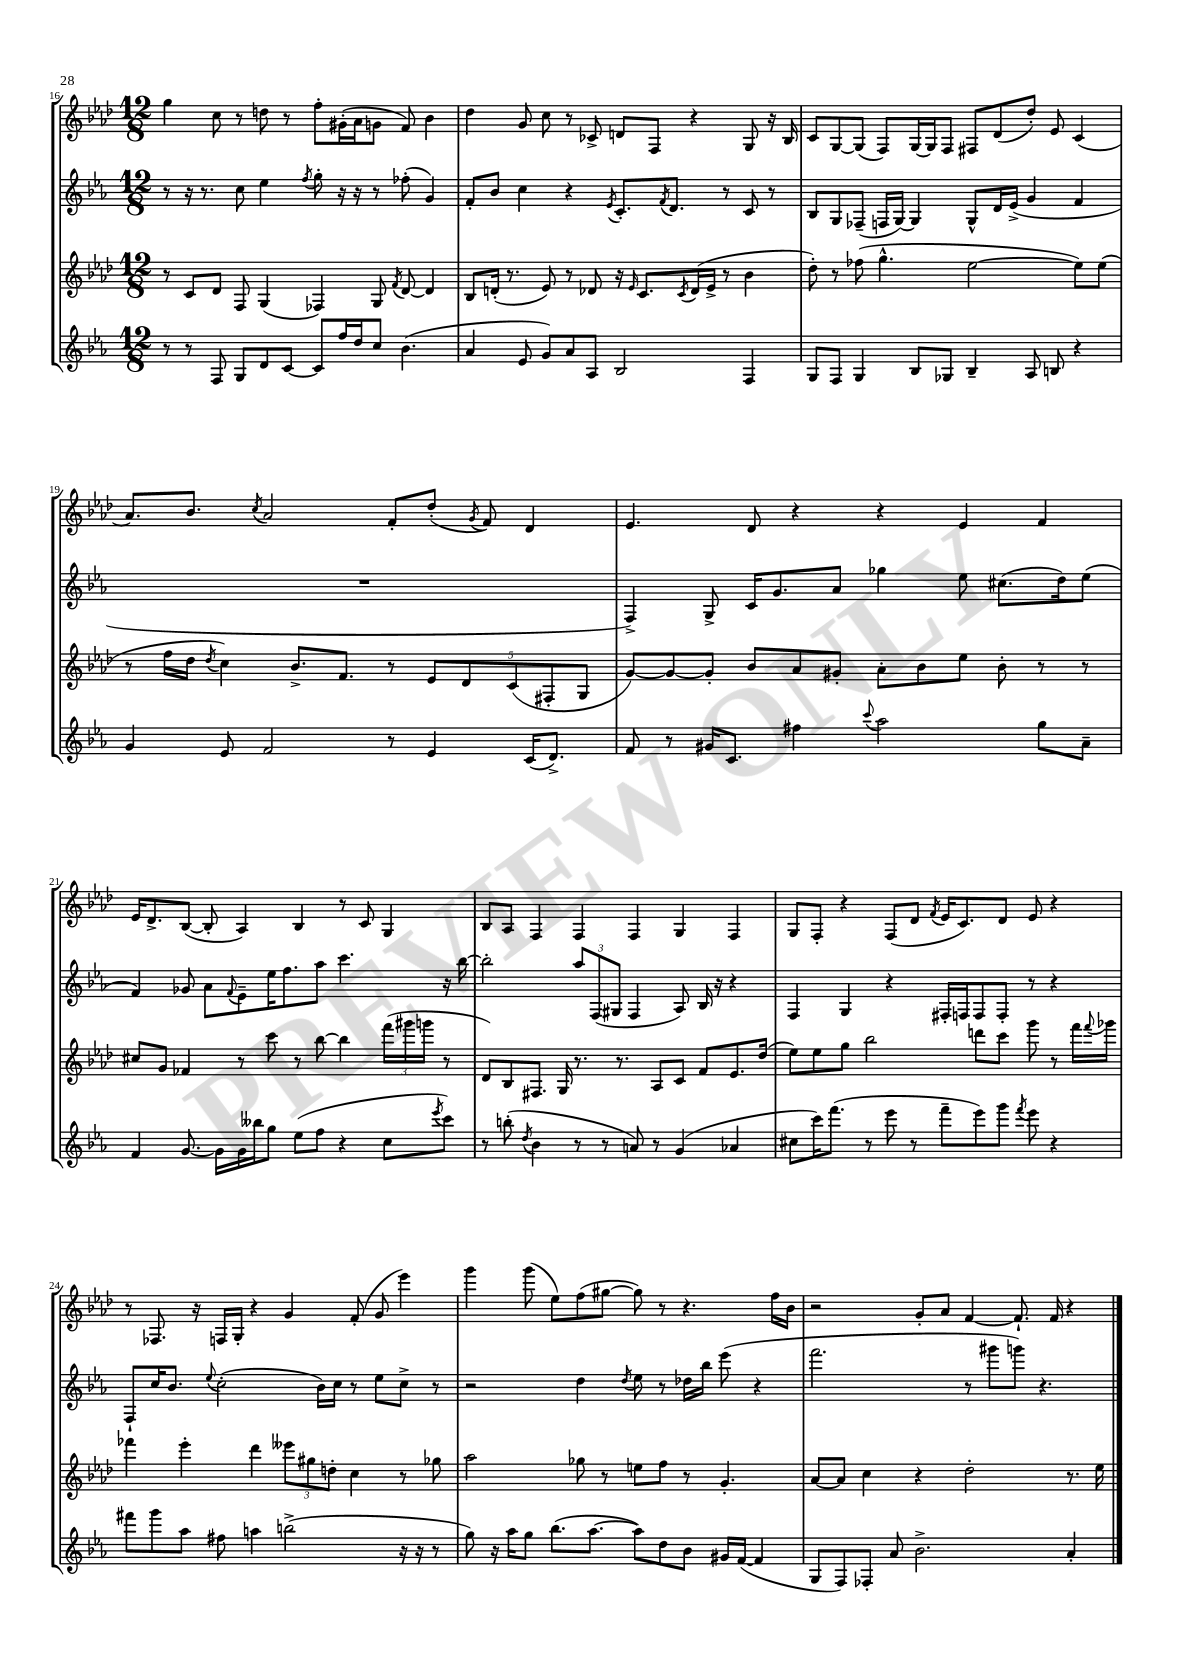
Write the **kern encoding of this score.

**kern	**kern	**kern	**kern
*staff4	*staff3	*staff2	*staff1
*clefG2	*clefG2	*clefG2	*clefG2
*k[b-e-a-]	*k[b-e-a-d-]	*k[b-e-a-]	*k[b-e-a-d-]
*M12/8	*M12/8	*M12/8	*M12/8
8r	8r	8r	4gg\
8r	8c/L	16r	.
.	.	8.r	.
8F/	8d-/J	.	8cc\
8G/L	8F/	8cc\	8r
8d/	(4G/	4ee-\	8dd\
[8c/J	.	.	8r
.	.	8qff/	.
8c/]L	4F-/)	8gg'\	8ff'\L
16ff/L	.	16r	(16g#'\L
16dd/J	.	16r	16a-\J
8cc/J	8G/	8r	8g\J
.	8qf/	.	.
(4.b-\	[8d-/	(8ff-'\	8f/)
.	4d-/]	4g/)	4b-\
=	=	=	=
4a-/	8B-/L	8f'/L	4dd-\
.	(16d'/Jk	8b-/J	.
.	8.r	.	.
8e-/	.	4cc\	8g/
8g/L)	8e-/)	.	8cc\
8a-/	8r	4r	8r
8A-/J	8d-/	.	8c-^/
.	.	8qe-/	.
2B-/	16r	8.c'/L	8d/L
.	16qqe-/	.	.
.	8.c/L	.	.
.	.	.	8F/J
.	.	8qf/	.
.	.	8.d/J	.
.	8qc/	.	.
.	(16d-/L	.	4r
.	16e-^/JJ	.	.
.	8r	8r	.
4F/	4b-\	8c/	8G/
.	.	8r	16r
.	.	.	16B-/
=	=	=	=
8G/L	8dd-'\)	8B-/L	8c/L
8F/J	8r	8G/	[8G/
4G/	(8ff-\	(8F-~/J	(8G/]J
.	4.gg^^\	16F/LL	8F/L)
.	.	[16G/JJ)	.
8B-/L	.	4G/]	[16G/L
.	.	.	16G/]J
8G-/J	.	.	8F/J
4B-~/	[2ee-\	8G^^/L	8F#/L
.	.	16d/L	(8d-/
.	.	(16e-^/JJ	.
8A-/	.	4g/	8dd-'/J)
8B/	.	.	8e-/
4r	8ee-\]L)	4f/	(4c/
.	(8ee-\J	.	.
=	=	=	=
4g/	8r	1.r	8.a-/L)
.	16ff\LL	.	.
.	16dd-\JJ	.	8.b-/J
.	8qdd-/	.	.
8e-/	4cc\)	.	.
.	.	.	8qcc/
2f/	.	.	2a-/
.	8.b-^/L	.	.
.	8.f/J	.	.
8r	8r	.	8f'/L
4e-/	10e-/L	.	(8dd-'/J
.	10d-/	.	.
.	.	.	8qg/
.	.	.	8f/)
.	(10c/	.	.
(16c/LK	.	.	4d-/
.	10F#'/	.	.
8.d^/J)	.	.	.
.	10G/J	.	.
=	=	=	=
8f/	[8g/L)	4F^/)	4.e-/
8r	8g/_	.	.
16g#/LK	8g'/]J	8G^/	.
8.c/J	.	.	.
.	8b-/L	16c/LK	8d-/
.	.	8.g/	.
4ff#\	8a-/	.	4r
.	8g#'/J	8a-/J	.
8qqccc/	.	.	.
2aa-\	8a-'\L	4gg-\	4r
.	8b-\	.	.
.	8ee-\J	8ee-\	4e-/
.	8b-'\	(8.cc#\L	.
8gg\L	8r	.	4f/
.	.	16dd\k)	.
8a-~\J	8r	(8ee-\J	.
=	=	=	=
4f/	8cc#/L	4f/)	16e-/LK
.	.	.	8.d-^/
.	8g/J	.	.
[8.g/	4f-/	8g-/	([8B-/J
.	.	8a-\L	8B-'/]
16g\]LL	.	.	.
.	.	8qqf/	.
16g\	8r	8e-~\	4A-/)
16bb--\J	.	.	.
8gg\J	8ccc\	16ee-\K	.
.	.	8.ff\	.
(8ee-\L	8r	.	4B-/
8ff\J	[8bb-\	8aa-\J	.
4r	4bb-\]	4.ccc\	8r
.	.	.	8c/
8cc\L	(24fff\LL	.	4G/
.	24ggg#\	.	.
.	24ggg\JJ	.	.
8qeee-/	.	.	.
8ccc\J)	8r	16r	.
.	.	[16bb-\	.
=	=	=	=
8r	8d-/L)	2bb-'\]	8B-/L
(8bb'\	8B-/	.	8A-/J
8qdd/	.	.	.
4b-\	8.F#/J	.	4F/
.	16G/	.	.
8r	8.r	12aa-/L	4F/
.	.	(12F/	.
8r	.	.	.
.	.	12G#/J	.
.	8.r	.	.
8a/)	.	4F/	4F/
8r	8A-/L	.	.
(4g/	8c/J	8A-/)	4G/
.	8f/L	16B-/	.
.	.	16r	.
4a-/	8.e-/	4r	4F/
.	(16dd-/Jk	.	.
=	=	=	=
8cc#\L	8ee-\L)	4F/	8G/L
16ccc\K)	8ee-\	.	8F'/J
(8.fff\J	.	.	.
.	8gg\J	4G/	4r
8r	2bb-\	.	.
8eee-\	.	4r	(8F/L
8r	.	.	8d-/J
.	.	.	8qf/
8fff~\L	.	16F#'/LL	16e-/LK
.	.	16F/J	8.c/)
8eee-\)	8ddd\L	8F/	.
8ggg\J	8ccc\J	8F'/J	8d-/J
8qfff/	.	.	.
8eee-\	8ggg\	8r	8e-/
4r	8r	4r	4r
.	16fff\LL	.	.
.	8qqfff/	.	.
.	16ggg-\JJ	.	.
=	=	=	=
8fff#\L	4fff-\	8F`/L	8r
8ggg\	.	16cc/K	8.F-/
.	.	8.b-/J	.
8aa-\J	4eee-'\	.	.
.	.	.	16r
.	.	8qqee-/	.
8ff#\	.	(2cc'\	16F/LL
.	.	.	16G'/JJ
4aa\	4ddd-\	.	4r
(2bb^\	12eee--\L	.	4g/
.	12gg#\	.	.
.	.	16b-\LL)	.
.	12dd'\J	.	.
.	.	16cc\JJ	.
.	4cc\	8r	(8f'/
.	.	8ee-\L	8g/
16r	8r	8cc^\J	4eee-\)
16r	.	.	.
8r	8gg-\	8r	.
=	=	=	=
8gg\)	2aa-\	2r	4ggg\
16r	.	.	.
16aa-\LK	.	.	.
8gg\J	.	.	(8ggg\
(8.bb-\L	.	.	8ee-\L)
.	8gg-\	4dd\	(8ff\
[8.aa-\J	.	.	.
.	8r	.	[8gg#\J
.	.	8qdd/	.
8aa-\]L)	8ee\L	8ee-\	8gg#\])
8dd\	8ff\J	8r	8r
8b-\J	8r	16dd-\LL	4.r
.	.	16bb-\JJ	.
16g#/LL	4.g'/	(8eee-\	.
([16f/JJ	.	.	.
4f/]	.	4r	.
.	.	.	16ff\LL
.	.	.	16b-\JJ
=	=	=	=
8G/L	[8a-/L	2.fff\	2r
8F/)	8a-/]J	.	.
8F-'/J	4cc\	.	.
8a-/	.	.	.
2.b-^\	4r	.	8g'/L
.	.	.	8a-/J
.	2dd-'\	8r	[4f/
.	.	8ggg#\L	.
.	.	8ggg\J)	8.f`/]
.	.	4.r	.
.	.	.	16f/
4a-'/	8.r	.	4r
.	16ee-\	.	.
==	==	==	==
*-	*-	*-	*-
